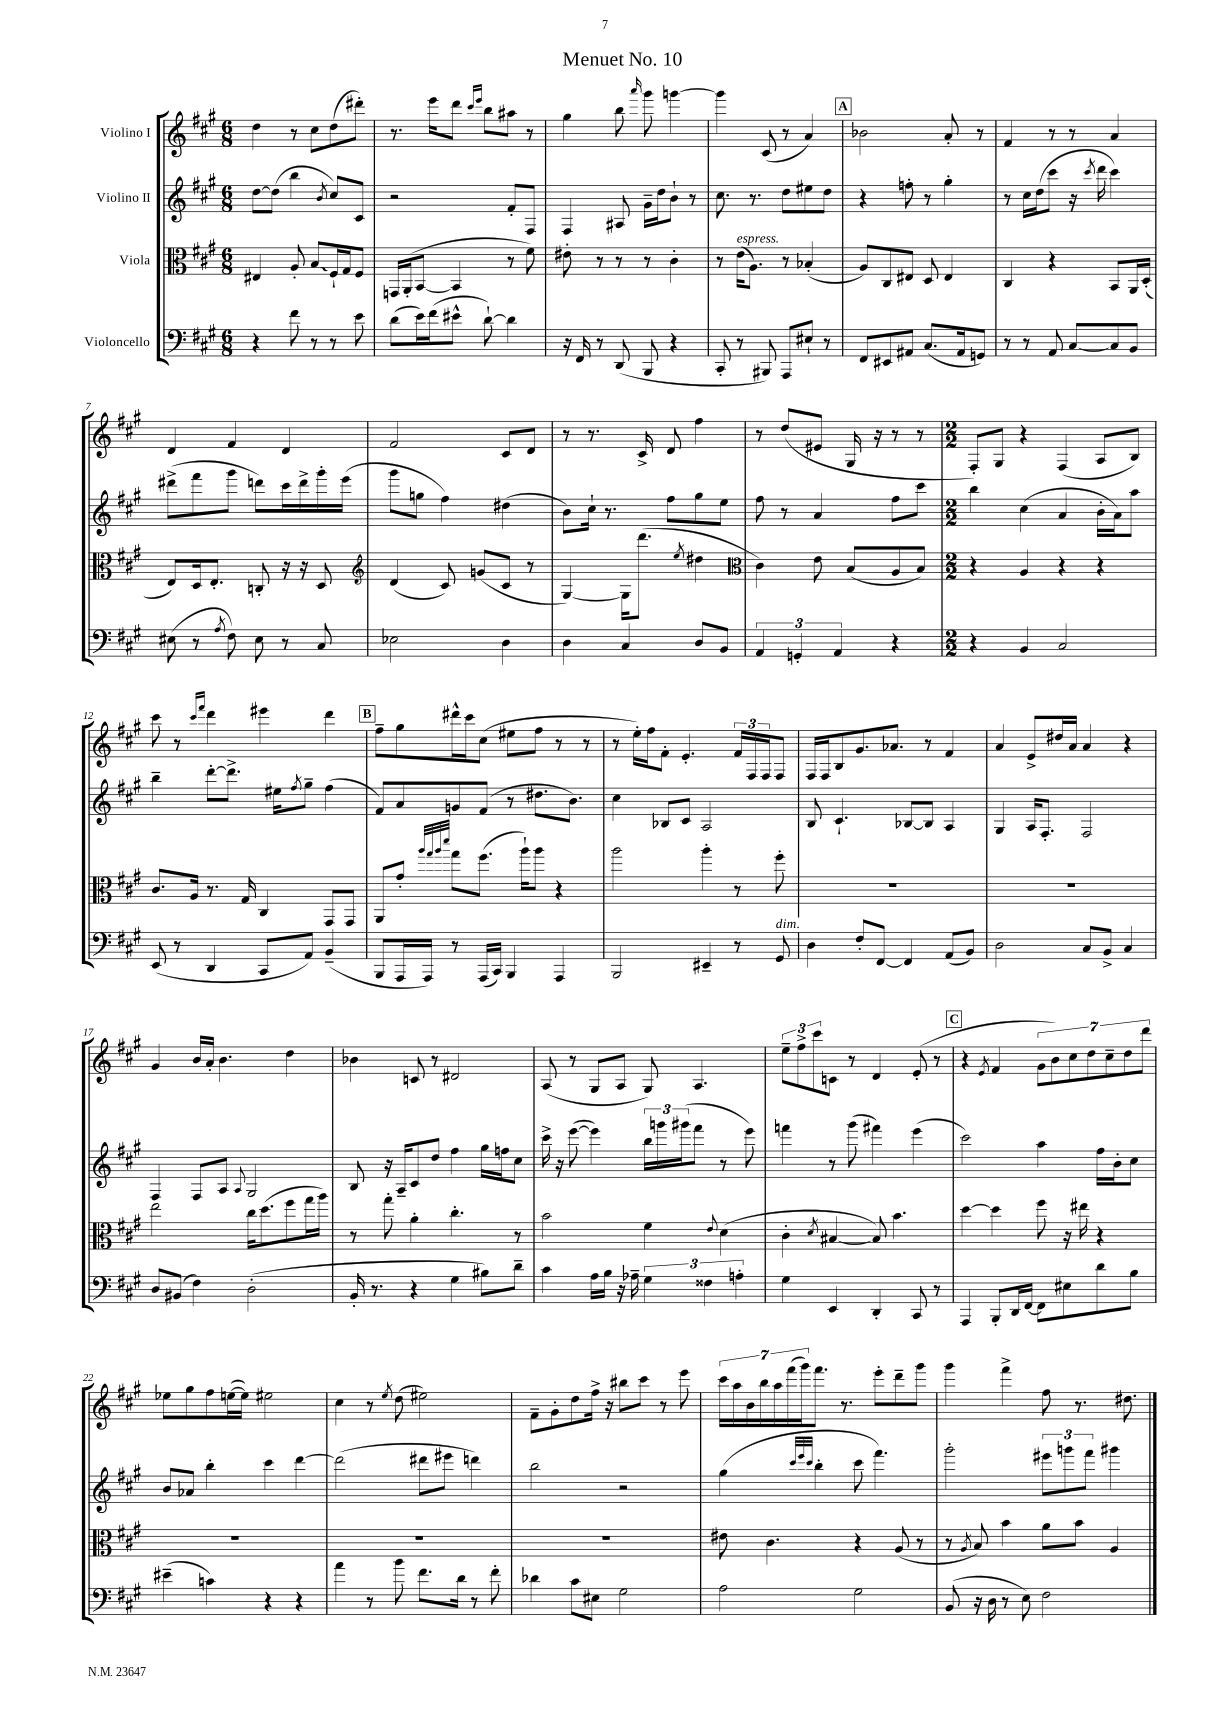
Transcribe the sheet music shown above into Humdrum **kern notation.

**kern	**kern	**kern	**kern
*staff4	*staff3	*staff2	*staff1
*clefF4	*clefC3	*clefG2	*clefG2
*k[f#c#g#]	*k[f#c#g#]	*k[f#c#g#]	*k[f#c#g#]
*M6/8	*M6/8	*M6/8	*M6/8
4r	4E#	[8dd	4dd
.	.	(8dd]	.
8f#	8A'	4bb	8r
8r	8B	.	8cc#
.	.	8qb	.
8r	16F#`	8cc#)	(8dd
.	16G#	.	.
8e	8F#	8c#	8ddd#')
=	=	=	=
(8d	16GG	2r	8.r
.	(16AA'	.	.
16e)	[8BB	.	.
(16f#	.	.	16eee
8e#^^	4BB]	.	8ddd
.	.	.	16qqccc#
.	.	.	16qqeee
[8d`)	.	.	8bb
4d]	8r	8f#'	8aa#
.	8f#)	8F#	8r
=	=	=	=
16r	8e#'	4F#	4gg#
16FF#	.	.	.
8r	8r	.	.
(8DD	8r	8A#	8bb
.	.	.	16qqaaa
8BBB	8r	16g#~	8ggg#
.	.	16dd	.
4r	4c#'	8b`	[4ggg
.	.	8r	.
=	=	=	=
8CC#'	8r	8.cc#	4ggg]
8r	(16e	.	.
.	8.A)	8.r	.
8BBB#)	.	.	(8c#
8AAA	8r	8dd	8r
8E#`	(4B-'	8ee#	4a)
8r	.	8dd	.
=	=	=	=
8FF#	8A)	4r	2b-
8EE#	8C#	.	.
8AA#	8E#	8ff'	.
(8.C#	8D	8r	.
.	4E#	4gg#'	8a'
16AA#	.	.	.
8GG)	.	.	8r
=	=	=	=
8r	4C#	8r	4f#
8r	.	16cc#	.
.	.	(16dd	.
8AA	4r	8ccc#	8r
[8C#	.	16r	8r
.	.	8qccc#	.
.	.	16ddd	.
8C#]	8BB	4ccc#)	4a
8BB	16AA	.	.
.	(16D'	.	.
=	=	=	=
(8E#	8E)	(8ddd#^	4d
8r	16D	8fff#	.
.	8.E'	.	.
8qA	.	.	.
8F#)	.	8ggg#	4f#
8E#	8C'	8ddd)	.
8r	16r	16ccc#	4d
.	16r	16ddd^	.
8C#	8D	16ggg#'	.
.	.	(16eee	.
=	=	=	=
*	*clefG2	*	*
2E-	(4d	8ggg#	2f#
.	.	8gg	.
.	8c#)	4ff#)	.
.	(8g	.	.
4D	8c#	(4dd#	8c#
.	8r	.	8d
=	=	=	=
4D	[4G#)	8b)	8r
.	.	16cc#`	8.r
.	.	8.r	.
4C#	16G#]	.	.
.	(8.ddd	.	16c#^
.	.	8ff#	8d
.	8qee	.	.
8D	4dd#	8gg#	4ff#
8BB	.	8ee	.
=	=	=	=
*	*clefC3	*	*
6AA	4c#)	8ff#	8r
.	.	8r	(8dd
6GG'	.	.	.
.	8e	4a	8e#
6AA	.	.	.
.	(8B	.	16G#
.	.	.	16r
4r	8A	8ff#	8r
.	8B)	8ccc#	8r
=	=	=	=
*M2/2	*M2/2	*M2/2	*M2/2
4r	4r	4bb	8F#')
.	.	.	8G#
4BB	4A	(4cc#	4r
2C#	4r	4a	(4F#
.	4r	16b'	8A
.	.	16a)	.
.	.	8aa	8B)
=	=	=	=
(8EE	8.c#	4bb~	8ccc#
8r	.	.	8r
.	16A	.	.
.	.	.	16qqccc#
.	.	.	16qqfff#
4DD	8.r	[8ddd'	4ddd
.	.	8.ddd^]	.
.	16G#	.	.
8CC#	4C#	.	4eee#
.	.	16ee#	.
.	.	8qff#	.
8AA)	.	8gg#~	.
(4BB~	8GG#	(4ff#	4ddd
.	8GG#	.	.
=	=	=	=
8BBB	8AA	8f#)	8ff#~
16AAA	8g#'	8a	8gg#
16AAA)	.	.	.
.	32qqaa	.	.
.	32qqgg#	.	.
.	32qqaa	.	.
.	32qqddd	.	.
8r	8gg#	8g	16ddd#^^
.	.	.	16ccc#
(16AAA	(8.ff#	(8f#	(8cc#
16CC#)	.	.	.
4BBB	.	8r	8ee#
.	16aa`)	.	.
.	8aa	8.dd#	8ff#
4AAA	4r	.	8r
.	.	8.b)	.
.	.	.	8r
=	=	=	=
2BBB	2aa	4cc#	8r
.	.	.	16ee')
.	.	.	16ff#
.	.	8B-	8f#'
.	.	8c#	4.e'
4EE#~	4aa'	2A	.
8r	8r	.	24f#
.	.	.	24F#
.	.	.	24F#
8GG#	8ff#'	.	8F#
=	=	=	=
4D	1r	8B	16F#
.	.	.	16F#
.	.	4.c#`	8B
8F#'	.	.	8.g#
[8FF#	.	.	.
.	.	.	8.a-
4FF#]	.	[8B-	.
.	.	8B-]	8r
(8AA	.	4A	4f#
8BB)	.	.	.
=	=	=	=
2D	1r	4G#	4a
.	.	16A	8e^
.	.	8.F#'	.
.	.	.	16dd#
.	.	.	16a
8C#	.	2F#	4a
8BB^	.	.	.
4C#	.	.	4r
=	=	=	=
8D	2ee	4F#	4g#
(8BB#	.	.	.
4F#)	.	8F#	16b
.	.	.	16a'
.	.	8A	4.b
.	.	8qqA	.
(2D'	16cc#	2G#	.
.	(8.dd	.	.
.	8ff#	.	4dd
.	16gg#	.	.
.	16aa)	.	.
=	=	=	=
16BB'	8r	8B	4b-
8.r	.	.	.
.	8gg#'	16r	.
.	.	16A~	.
4r	4a'	8c#	8c
.	.	8dd	8r
4G#	4.cc#'	4ff#	2d#
8B#)	.	16gg#	.
.	.	16ff	.
8d~	8r	8cc#	.
=	=	=	=
4c#	2b	16ccc#^	(8A
.	.	16r	.
.	.	([8eee	8r
16A	.	4eee])	8G#
16B	.	.	.
16r	.	.	8A
16A-~	.	.	.
6G#	4f#	24bb	8G#)
.	.	24ggg	.
.	.	(24ggg#	.
.	.	8fff#	4.A
6F##	.	.	.
.	8qqe	.	.
.	(4d	8r	.
6A'	.	.	.
.	.	8eee)	.
=	=	=	=
4G#	4c#'	4fff	12ee~
.	.	.	12ff#^
.	.	.	12ccc#
.	8qd	.	.
4EE	[4B#	8r	8c
.	.	(8ggg#	8r
4DD'	8B#])	4fff#)	4d
.	4.b	.	.
8CC#	.	(4eee	(8e'
8r	.	.	8r
=	=	=	=
4AAA	[4dd	2ccc#)	4r
.	.	.	8qe
8BBB'	4dd]	.	4f#
16DD	.	.	.
[16FF#	.	.	.
8FF#]	8ff#	4aa	14g#
.	.	.	14b)
8E#	16r	.	.
.	.	.	14cc#
.	16ee#	.	.
.	.	.	14dd
8d	4r	16ff#	.
.	.	.	14cc#~
.	.	16b'	.
.	.	.	14dd
8B	.	8cc#	.
.	.	.	14ddd
=	=	=	=
(4e#~	1r	8b	8ee-
.	.	8a-	8gg#
4c)	.	4bb'	8ff#
.	.	.	([16ee
.	.	.	16ee])
4r	.	4ccc#	2ee#
4r	.	[4ddd	.
=	=	=	=
4a	1r	(2ddd]	4cc#
8r	.	.	8r
.	.	.	8qee
8b	.	.	(8dd
8.f#	.	8ddd#	2ee#)
.	.	8eee#	.
16d	.	.	.
8r	.	4ddd)	.
8f#'	.	.	.
=	=	=	=
4d-	1r	2bb	8f#~
.	.	.	8g#'
8c#	.	.	8dd
8E#	.	.	16ff#^
.	.	.	16r
2G#	.	2r	8bb#
.	.	.	8ccc#
.	.	.	8r
.	.	.	8eee
=	=	=	=
2A	8e#	(4gg#	28ccc#
.	.	.	28aa
.	.	.	28b
.	.	.	28bb
.	4.c#	.	.
.	.	.	28aa
.	.	.	(28fff#
.	.	.	28ggg#)
.	.	32qqccc#	.
.	.	32qqeee	.
.	.	32qqccc#	.
.	.	4bb'	8.fff#
.	.	.	8.r
2G#	4r	8ccc#	.
.	.	4.fff#)	8eee'
.	(8A	.	8ddd~
.	8r	.	8ggg#
=	=	=	=
(8BB	8r	2ggg#'	4ggg#
.	8qA	.	.
16r	8B)	.	.
16D	.	.	.
8r	4b	.	4fff#^
8E)	.	.	.
2F#	8a	12eee#	8ff#
.	.	12ggg	.
.	8b	.	8.r
.	.	12fff#	.
.	4A	4ggg#	.
.	.	.	8.dd#
==	==	==	==
*-	*-	*-	*-
